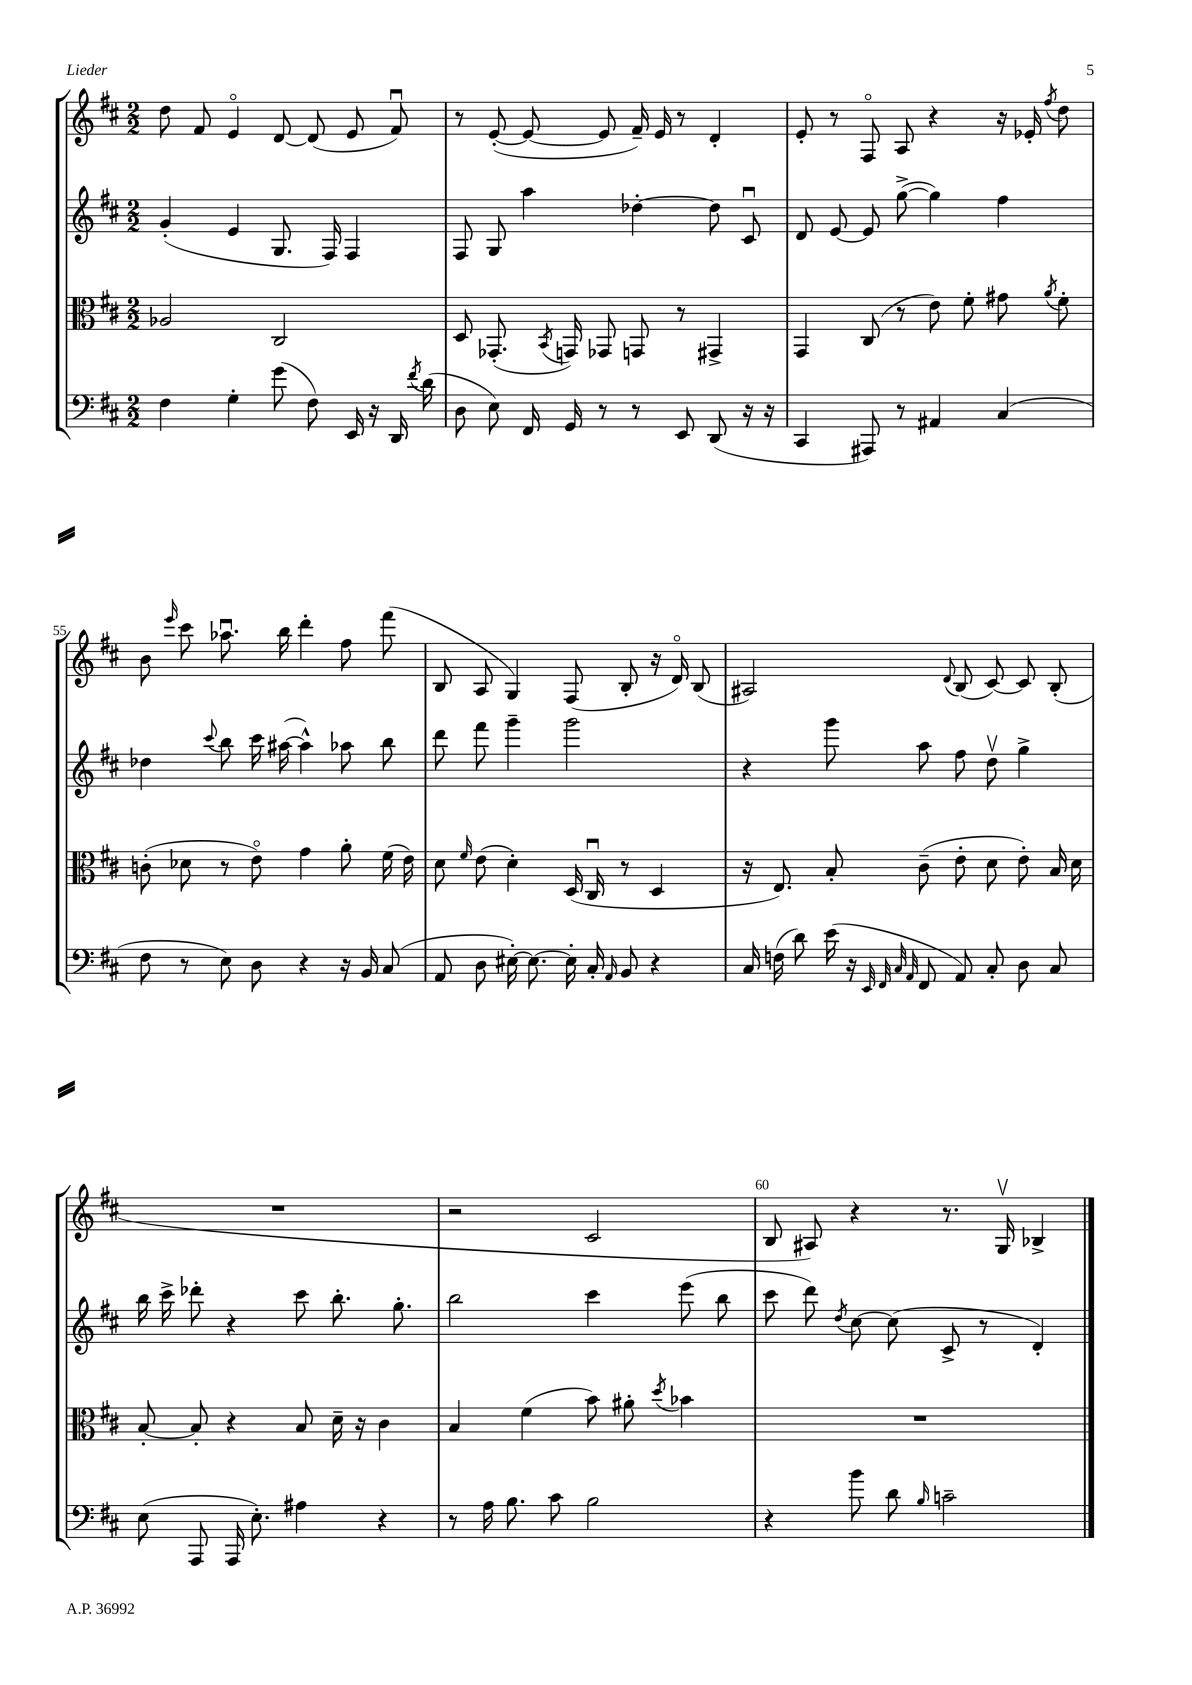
<<
\new StaffGroup <<
\new Staff = "s0" {
    \clef treble \key d \major \numericTimeSignature \time 2/2
    \autoBeamOff d''8 fis'8 e'4\flageolet d'8~ d'8( e'8 fis'8\downbow) |
    r8 e'8~-.( e'8~ e'8 fis'16--) e'16 r8 d'4-. |
    e'8-. r8 fis8\flageolet a8 r4 r16 ees'16-. \acciaccatura { fis''8 } d''8 |
    b'8 \grace { e'''16 } cis'''8 aes''8.\downbow b''16 d'''4-. fis''8 fis'''8( |
    b8 a8 g4) fis8( b8-. r16 d'16\flageolet) b8( |
    ais2) \appoggiatura { d'8 } b8( cis'8~) cis'8 b8-.( |
    R1 |
    r2 cis'2 |
    b8 ais8) r4 r8. g16\upbow bes4-> \bar "|." |
}
\new Staff = "s1" {
    \clef treble \key d \major \numericTimeSignature \time 2/2
    \autoBeamOff g'4-.( e'4 g8. fis16) fis4 |
    fis8 g8 a''4 des''4~-. des''8 cis'8\downbow |
    d'8 e'8~ e'8 g''8~->( g''4) fis''4 |
    des''4 \appoggiatura { cis'''8 } b''8 cis'''16 ais''16~( ais''4-^) aes''8 b''8 |
    d'''8 fis'''8 g'''4-- g'''2 |
    r4 g'''8 a''8 fis''8 d''8\upbow g''4-> |
    b''16 cis'''16-> des'''8-. r4 cis'''8 b''8.-. g''8.-. |
    b''2 cis'''4 e'''8( b''8 |
    cis'''8 d'''8) \acciaccatura { d''8 } cis''8~ cis''8( cis'8-> r8 d'4-.) \bar "|." |
}
\new Staff = "s2" {
    \clef alto \key d \major \numericTimeSignature \time 2/2
    \autoBeamOff aes2 cis2 |
    d8 ges,8.-.( \acciaccatura { b,8 } g,16) ges,8 g,8 r8 gis,4-> |
    g,4 cis8( r8 e'8) fis'8-. gis'8 \acciaccatura { a'8 } fis'8-. |
    c'8-.( des'8 r8 e'8\flageolet) g'4 a'8-. fis'16( e'16) |
    d'8 \grace { fis'16 } e'8( d'4-.) d16( cis16\downbow r8 d4 |
    r16 e8.) b8-. cis'8--( e'8-. d'8 e'8-.) b16 d'16 |
    b8~-. b8-. r4 b8 d'16-- r16 cis'4 |
    b4 fis'4( b'8) ais'8-. \acciaccatura { d''8 } bes'4 |
    R1 \bar "|." |
}
\new Staff = "s3" {
    \clef bass \key d \major \numericTimeSignature \time 2/2
    \autoBeamOff fis4 g4-. g'8( fis8) e,16 r16 d,16 \acciaccatura { fis'8 } d'16( |
    d8 e8) fis,16 g,16 r8 r8 e,8 d,8( r16 r16 |
    cis,4 ais,,8) r8 ais,4 cis4( |
    fis8 r8 e8) d8 r4 r16 b,16 cis8( |
    a,8 d8 eis16~-.) eis8.~ eis16-. cis16-. \grace { a,16 } b,8 r4 |
    cis16 f16( d'8) e'16( r16 \grace { e,32 fis,32 cis32 a,32 } fis,8 a,8) cis8-. d8 cis8 |
    e8( a,,8 a,,16 e8.-.) ais4 r4 |
    r8 a16 b8. cis'8 b2 |
    r4 b'8 d'8 \grace { b16 } c'2-- \bar "|." |
}
>>
>>
\layout { \context { \Score currentBarNumber = #52 \override BarNumber.break-visibility = ##(#f #t #t) barNumberVisibility = #(every-nth-bar-number-visible 5) } }
